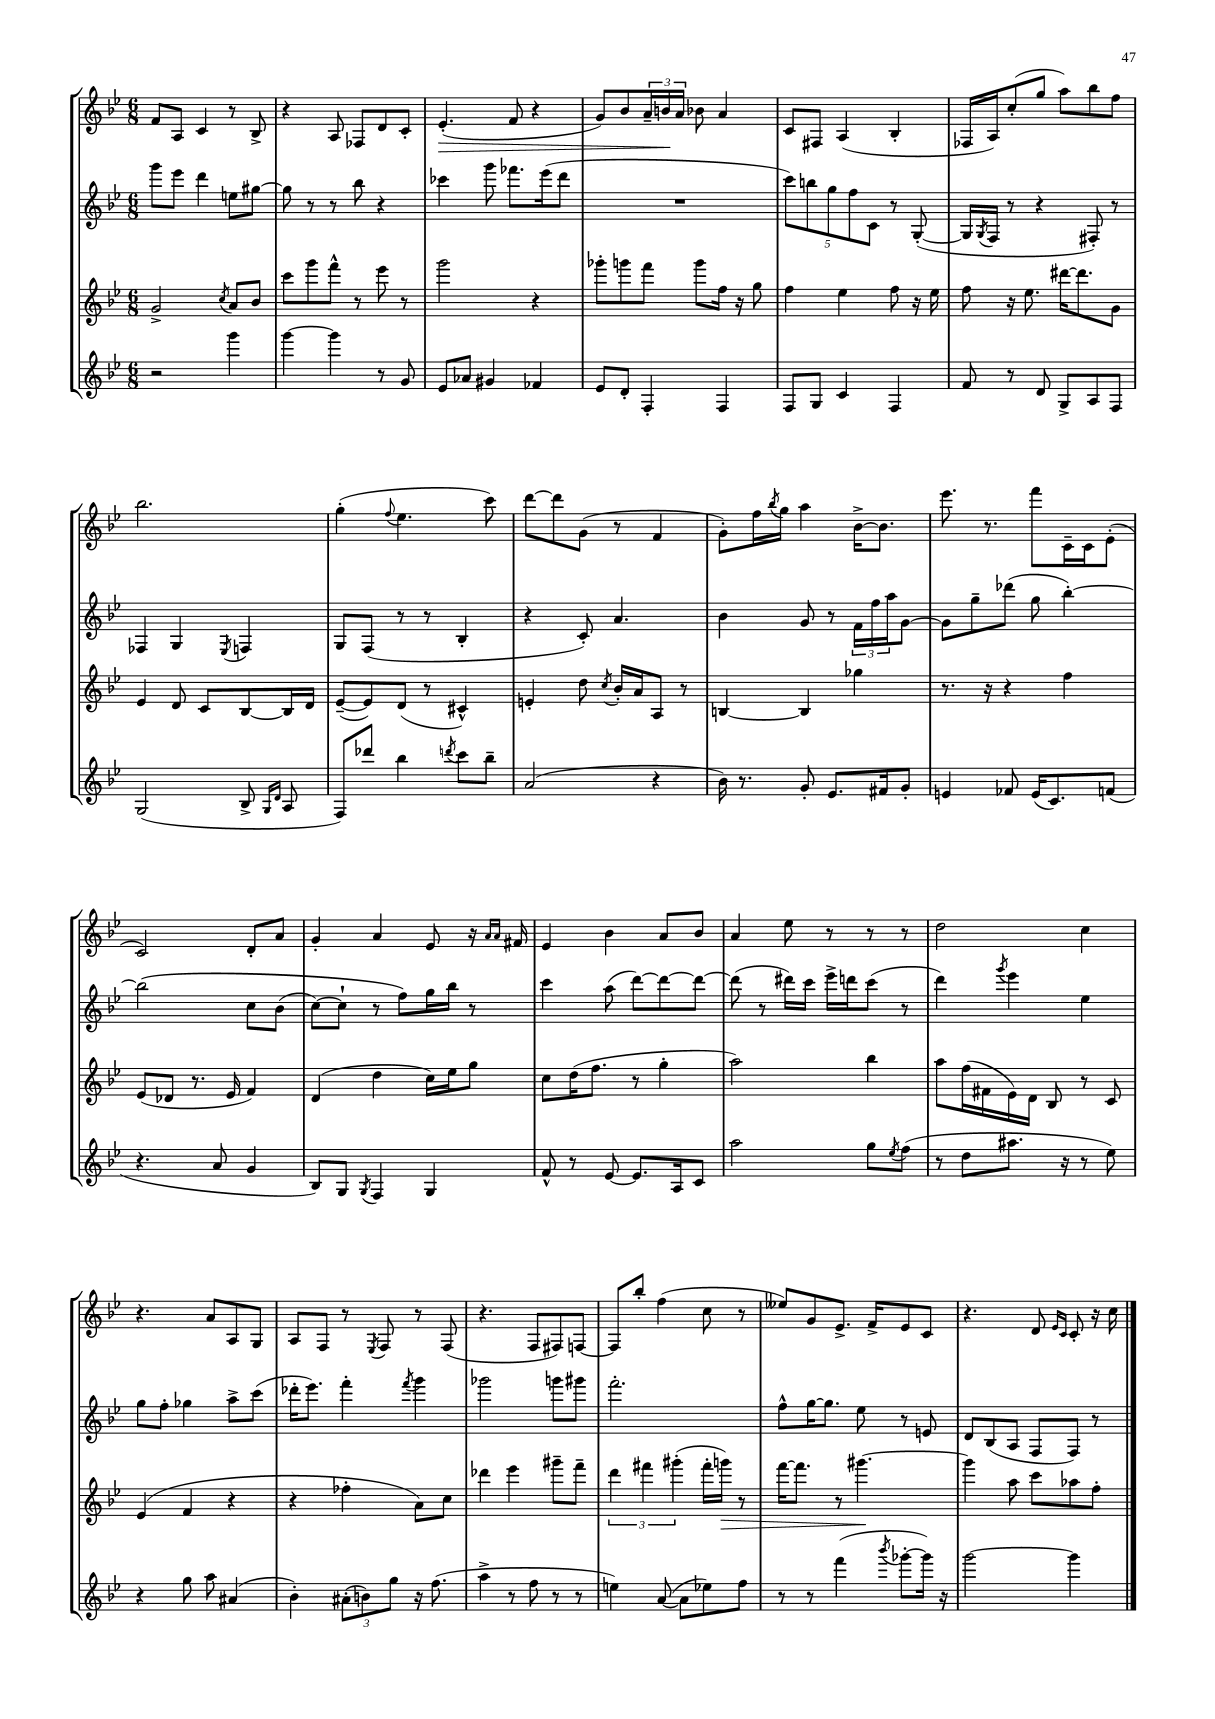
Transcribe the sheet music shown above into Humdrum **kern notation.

**kern	**kern	**kern	**kern
*staff4	*staff3	*staff2	*staff1
*clefG2	*clefG2	*clefG2	*clefG2
*k[b-e-]	*k[b-e-]	*k[b-e-]	*k[b-e-]
*M6/8	*M6/8	*M6/8	*M6/8
2r	2g^	8ggg	8f
.	.	8eee-	8A
.	.	4ddd	4c
.	8qcc	.	.
4ggg	8a	8ee	8r
.	8b-	[8gg#	8B-^
=	=	=	=
[4ggg	8ccc	8gg#]	4r
.	8ggg	8r	.
4ggg]	8fff^^	8r	8A
.	8r	8bb-	8F-
8r	8eee-	4r	8d
8g	8r	.	8c'
=	=	=	=
8e-	2ggg	4ccc-	(4.e-'
8a-	.	.	.
4g#	.	8ggg	.
.	.	8.fff-	8f
4f-	4r	.	4r
.	.	(16eee-	.
.	.	8ddd	.
=	=	=	=
8e-	8ggg-'	2.r	8g)
8d'	8ggg	.	8b-
4F'	8fff	.	24a~
.	.	.	24b
.	.	.	24a
.	8ggg	.	8b-
4F	16ff	.	4a
.	16r	.	.
.	8gg	.	.
=	=	=	=
8F	4ff	10ccc)	8c
.	.	10bb	.
8G	.	.	8F#
.	.	10gg	.
4c	4ee-	.	(4A
.	.	10ff	.
.	.	10c	.
4F	8ff	8r	4B-'
.	16r	([8G'	.
.	16ee-	.	.
=	=	=	=
8f	8ff	16G]	16F-
.	.	8qG	.
.	.	16F	16A)
8r	16r	8r	(8cc'
.	8.ee-	.	.
8d	.	4r	8gg
8G^	[16ddd#	.	8aa)
.	8.ddd#]	.	.
8A	.	8F#')	8bb-
8F	8g	8r	8ff
=	=	=	=
(2G	4e-	4F-	2.bb-
.	8d	4G	.
.	8c	.	.
.	.	8qE-	.
8B-^	[8B-	4F	.
16qqG	.	.	.
16qqd	.	.	.
8A	16B-]	.	.
.	16d	.	.
=	=	=	=
8F)	([8e-~	8G	(4gg'
8ddd-	8e-])	(8F	.
.	.	.	8qqff
4bb-	(8d	8r	4.ee-
.	8r	8r	.
8qddd	.	.	.
8ccc	4c#^^)	4B-'	.
8bb-~	.	.	8ccc)
=	=	=	=
(2a	4e'	4r	[8ddd
.	.	.	8ddd]
.	8dd	8c')	(8g
.	8qcc	.	.
.	16b-'	4.a	8r
.	16a	.	.
4r	8A	.	4f
.	8r	.	.
=	=	=	=
16b-)	[4B	4b-	8g')
8.r	.	.	.
.	.	.	16ff
.	.	.	8qbb-
.	.	.	16gg
8g'	4B]	8g	4aa
8.e-	.	8r	.
.	4gg-	24f	[16b-^
.	.	24ff	.
16f#	.	.	8.b-]
.	.	24aa	.
8g'	.	[8g	.
=	=	=	=
4e	8.r	8g]	8.eee-
.	.	8gg~	.
.	16r	.	8.r
8f-	4r	(8ddd-	.
(16e	.	8gg	8fff
8.c)	.	.	.
.	4ff	[4bb-')	16c~
.	.	.	16c
(8f	.	.	(8e-'
=	=	=	=
4.r	(8e-	&(2bb-]	2c)
.	8d-	.	.
.	8.r	.	.
8a	.	.	.
.	16e-	.	.
4g	4f)	8cc	8d'
.	.	(8b-	8a
=	=	=	=
8B-)	(4d	[8cc)	4g'
8G	.	8cc`]	.
8qG	.	.	.
4F	4dd	8r	4a
.	.	8ff&)	.
4G	16cc)	16gg	8e-
.	16ee-	16bb-	.
.	8gg	8r	16r
.	.	.	16qqa
.	.	.	16qqa
.	.	.	16f#
=	=	=	=
8f^^	8cc	4ccc	4e-
8r	(16dd	.	.
.	8.ff	.	.
[8e-	.	(8aa	4b-
8.e-]	8r	[8ddd)	.
.	4gg'	8ddd_	8a
16A	.	.	.
8c	.	8ddd_	8b-
=	=	=	=
2aa	2aa)	(8ddd]	4a
.	.	8r	.
.	.	16ddd#)	8ee-
.	.	16ccc	.
.	.	16eee-^	8r
.	.	16ddd	.
8gg	4bb-	(8ccc	8r
8qee-	.	.	.
(8ff	.	8r	8r
=	=	=	=
8r	8aa	4ddd)	2dd
8dd	(16ff	.	.
.	16f#	.	.
.	.	8qggg	.
8.aa#	16e-)	4eee-	.
.	16d	.	.
.	8B-	.	.
16r	.	.	.
8r	8r	4ee-	4cc
8ee-)	8c	.	.
=	=	=	=
4r	(4e-	8gg	4.r
.	.	8ff'	.
8gg	4f	4gg-	.
8aa	.	.	8a
(4a#	4r	8aa^	8A
.	.	(8ccc	8G
=	=	=	=
4b-')	4r	16ddd-'	8A
.	.	8.eee-)	.
.	.	.	8F
(12a#'	4ff-'	4fff'	8r
12b)	.	.	.
.	.	.	8qE-
.	.	.	8F
12gg	.	.	.
.	.	8qfff	.
16r	8a)	4ggg	8r
(8.ff	.	.	.
.	8cc	.	(8F
=	=	=	=
4aa^	4ddd-	2ggg-	4.r
8r	4eee-	.	.
8ff	.	.	8F
8r	8ggg#~	8ggg	8F#)
8r	8fff~	8ggg#	[8F
=	=	=	=
4ee)	6ddd	2.fff'	8F]
.	.	.	8bb-'
.	6fff#	.	.
([8a	.	.	(4ff
.	(6ggg#'	.	.
8a]	.	.	.
8ee-)	16fff#'	.	8cc
.	16ggg)	.	.
8ff	8r	.	8r
=	=	=	=
8r	[16fff	8ff^^	8ee--)
.	8.fff]	.	.
8r	.	[16gg	8g
.	.	8.gg]	.
(4fff	8r	.	8.e-^
.	[4.ggg#	8ee-	.
.	.	.	16f^
8qbbb-	.	.	.
[8ggg-'	.	8r	8e-
16ggg-])	.	8e	8c
16r	.	.	.
=	=	=	=
[2ggg	4ggg#]	8d	4.r
.	.	(8B-	.
.	8aa	8A	.
.	8ccc	8F	8d
.	.	.	16qqe-
.	.	.	16qqc
4ggg]	8aa-	8F)	8c'
.	8ff'	8r	16r
.	.	.	16cc
==	==	==	==
*-	*-	*-	*-
